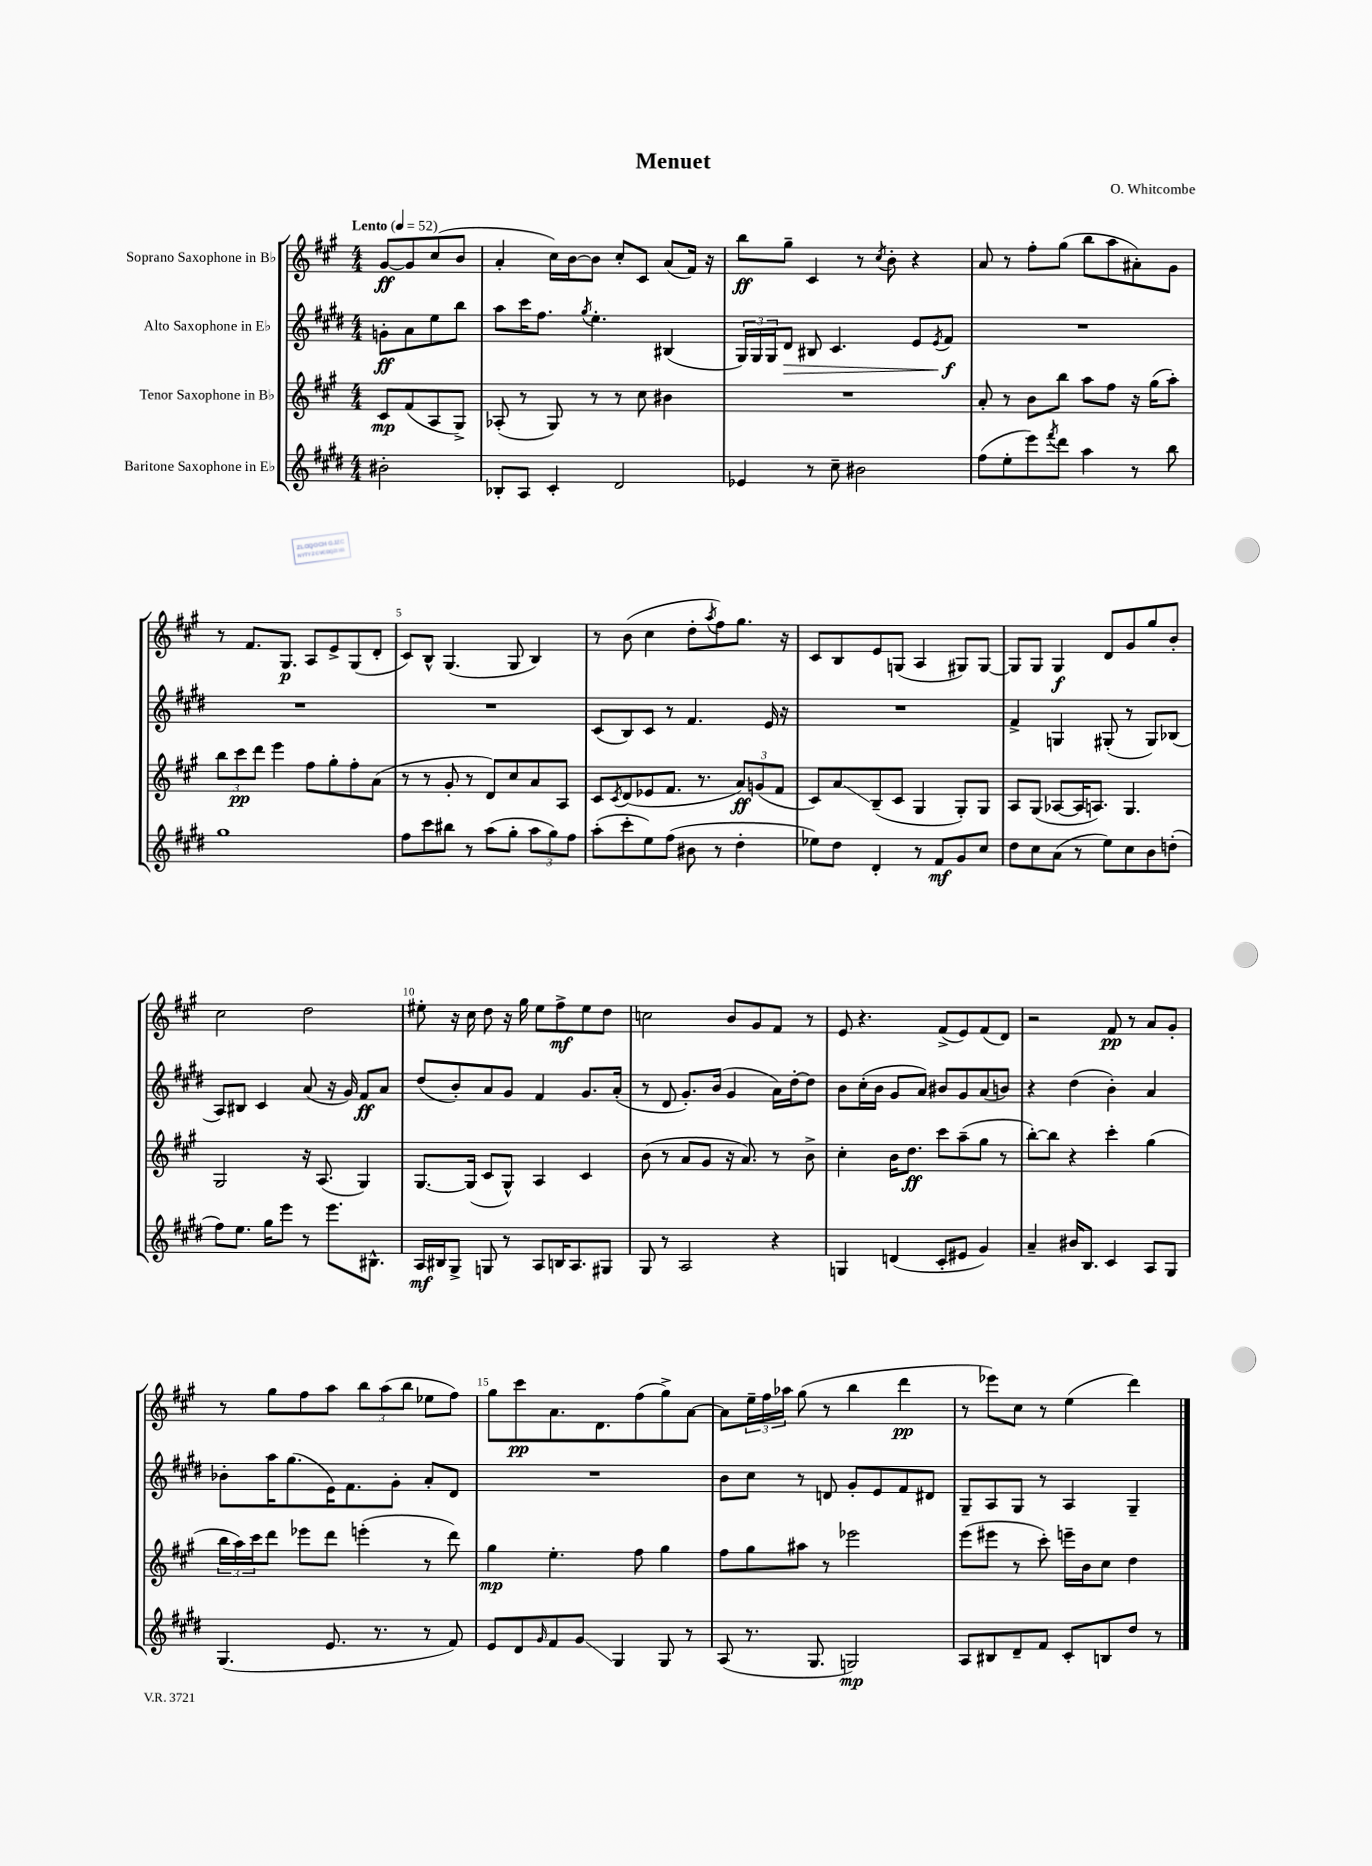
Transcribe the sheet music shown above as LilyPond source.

\header { title = "Menuet" composer = "O. Whitcombe" }
<<
\new StaffGroup <<
\new Staff = "s0" \with { instrumentName = "Soprano Saxophone in Bb" } {
    \clef treble \key a \major \numericTimeSignature \time 4/4 \partial 2 \tempo "Lento" 4 = 52
    gis'8~\ff gis'8 cis''8( b'8 |
    a'4-. cis''16) b'16~ b'8 cis''8-. cis'8 a'8( fis'16) r16 |
    b''8\ff gis''8-- cis'4 r8 \acciaccatura { cis''8 } b'8-. r4 |
    a'8 r8 fis''8-. gis''8( b''8 a''8 ais'8-.) gis'8 |
    r8 fis'8. gis8.\p a8 e'8-> gis8( d'8-. |
    cis'8) b8-^ gis4.( gis8 b4) |
    r8 b'8( cis''4 d''8-. \acciaccatura { a''8 } fis''8) gis''8. r16 |
    cis'8 b8 e'8 g8( a4 gis8) gis8~ |
    gis8 gis8 gis4\f d'8 gis'8 gis''8 b'8-. |
    cis''2 d''2 |
    eis''8-. r16 cis''16 d''8 r16 gis''16 eis''8 fis''8->\mf eis''8 d''8 |
    c''2 b'8 gis'8 fis'8 r8 |
    e'8 r4. fis'8->( e'8) fis'8( d'8) |
    r2 fis'8\pp r8 a'8 gis'8-. |
    r8 gis''8 fis''8 a''8 \tuplet 3/2 { b''8 a''8( b''8 } ees''8 fis''8) |
    gis''8 cis'''8\pp a'8. d'8. fis''8( gis''8->) a'8~ |
    a'8 \tuplet 3/2 { e''16-- fis''16 aes''16 } gis''8( r8 b''4 d'''4\pp |
    r8 ees'''8) cis''8 r8 e''4( d'''4) \bar "|." |
}
\new Staff = "s1" \with { instrumentName = "Alto Saxophone in Eb" } {
    \clef treble \key e \major \numericTimeSignature \time 4/4 \partial 2
    g'8-.\ff a'8 e''8 b''8 |
    a''8 cis'''16 fis''8. \acciaccatura { gis''8 } e''4.-. bis4( |
    \tuplet 3/2 { gis16) gis16 gis16 } dis'8\> bis8 cis'4. e'8 \acciaccatura { e'8 } fis'8\f\! |
    R1 |
    R1 |
    R1 |
    cis'8( b8) cis'8 r8 fis'4. e'16 r16 |
    R1 |
    fis'4-> g4 gis8-.( r8 gis8) bes8( |
    a8) bis8 cis'4 a'8( r16 gis'16) fis'8\ff a'8 |
    dis''8( b'8-.) a'8 gis'8 fis'4 gis'8. a'16-.( |
    r8 dis'8 gis'8.-.) b'16( gis'4 a'16) dis''16~-. dis''8 |
    b'8 cis''16-.( b'16 gis'8 a'8) bis'8 gis'8 a'8( b'8) |
    r4 dis''4( b'4-.) a'4 |
    bes'8-. a''16 gis''8.( e'16) fis'8. gis'8-. a'8-. dis'8 |
    R1 |
    b'8 cis''8 r8 d'8 gis'8-. e'8 fis'8 dis'8 |
    gis8-- a8 gis8 r8 a4 gis4-- \bar "|." |
}
\new Staff = "s2" \with { instrumentName = "Tenor Saxophone in Bb" } {
    \clef treble \key a \major \numericTimeSignature \time 4/4 \partial 2
    cis'8\mp fis'8( a8 gis8->) |
    aes8-.( r8 gis8) r8 r8 cis''8 bis'4 |
    R1 |
    a'8-. r8 b'8 b''8 a''8 fis''8 r16 gis''16( a''8-.) |
    \tuplet 3/2 { b''8 cis'''8\pp d'''8 } e'''4 fis''8 gis''8-. fis''8-. a'8( |
    r8 r8 gis'8-. r8 d'8) cis''8 a'8 a8 |
    cis'8 \acciaccatura { cis'8 } d'8( ees'8 fis'8. r8. \tuplet 3/2 { a'8\ff) g'8( fis'8 } |
    cis'8) a'8\glissando b8--( cis'8 gis4 gis8-.) gis8 |
    a8 gis8( aes8~ aes16 a8.) gis4. |
    gis2 r16 a8.( gis4) |
    gis8.~ gis16( cis'8 gis8-^) a4 cis'4 |
    b'8( r8 a'8 gis'8 r16 a'8.) r8 b'8-> |
    cis''4-. b'16 d''8.\ff cis'''8 a''8--( gis''8 r8 |
    b''8~-.) b''8 r4 cis'''4-. gis''4( |
    \tuplet 3/2 { b''16 a''16) cis'''16 } d'''8 ees'''8 d'''8 e'''4-.( r8 d'''8) |
    gis''4\mp e''4.-. fis''8 gis''4 |
    fis''8 gis''8 ais''8 r8 ees'''2 |
    e'''8( eis'''8 r8 cis'''8-.) e'''16-- b'16 cis''8 d''4 \bar "|." |
}
\new Staff = "s3" \with { instrumentName = "Baritone Saxophone in Eb" } {
    \clef treble \key e \major \numericTimeSignature \time 4/4 \partial 2
    bis'2-. |
    bes8-. a8 cis'4-. dis'2 |
    ees'4 r8 cis''8-- bis'2 |
    fis''8( e''8-. e'''8) \acciaccatura { fis'''8 } dis'''8 a''4 r8 b''8 |
    gis''1 |
    fis''8 cis'''8 bis''8 r8 a''8( gis''8-. \tuplet 3/2 { a''8 gis''8) fis''8 } |
    a''8-.( cis'''8-. e''8) fis''8( bis'8 r8 dis''4-. |
    ees''8) dis''8 dis'4-. r8 fis'8\mf gis'8 cis''8 |
    dis''8 cis''8 a'8( r8 e''8) cis''8 b'8 d''8-.( |
    fis''8) e''8. gis''16 e'''8 r8 e'''8. bis8.-^ |
    a16\mf bis16 gis8-> g8 r8 a8 b16 a8. gis8 |
    gis8 r8 a2 r4 |
    g4 d'4( cis'8-. eis'8 gis'4) |
    a'4-- bis'16 b8. cis'4 a8 gis8 |
    gis4.( e'8. r8. r8 fis'8) |
    e'8 dis'8 \grace { gis'16 } fis'8 gis'8\glissando gis4 gis8 r8 |
    a8( r8. gis8. g2\mp) |
    a8 bis8 dis'8-- fis'8 cis'8-. b8 dis''8 r8 \bar "|." |
}
>>
>>
\layout { \context { \Score \override BarNumber.break-visibility = ##(#f #t #t) barNumberVisibility = #(every-nth-bar-number-visible 5) } }
